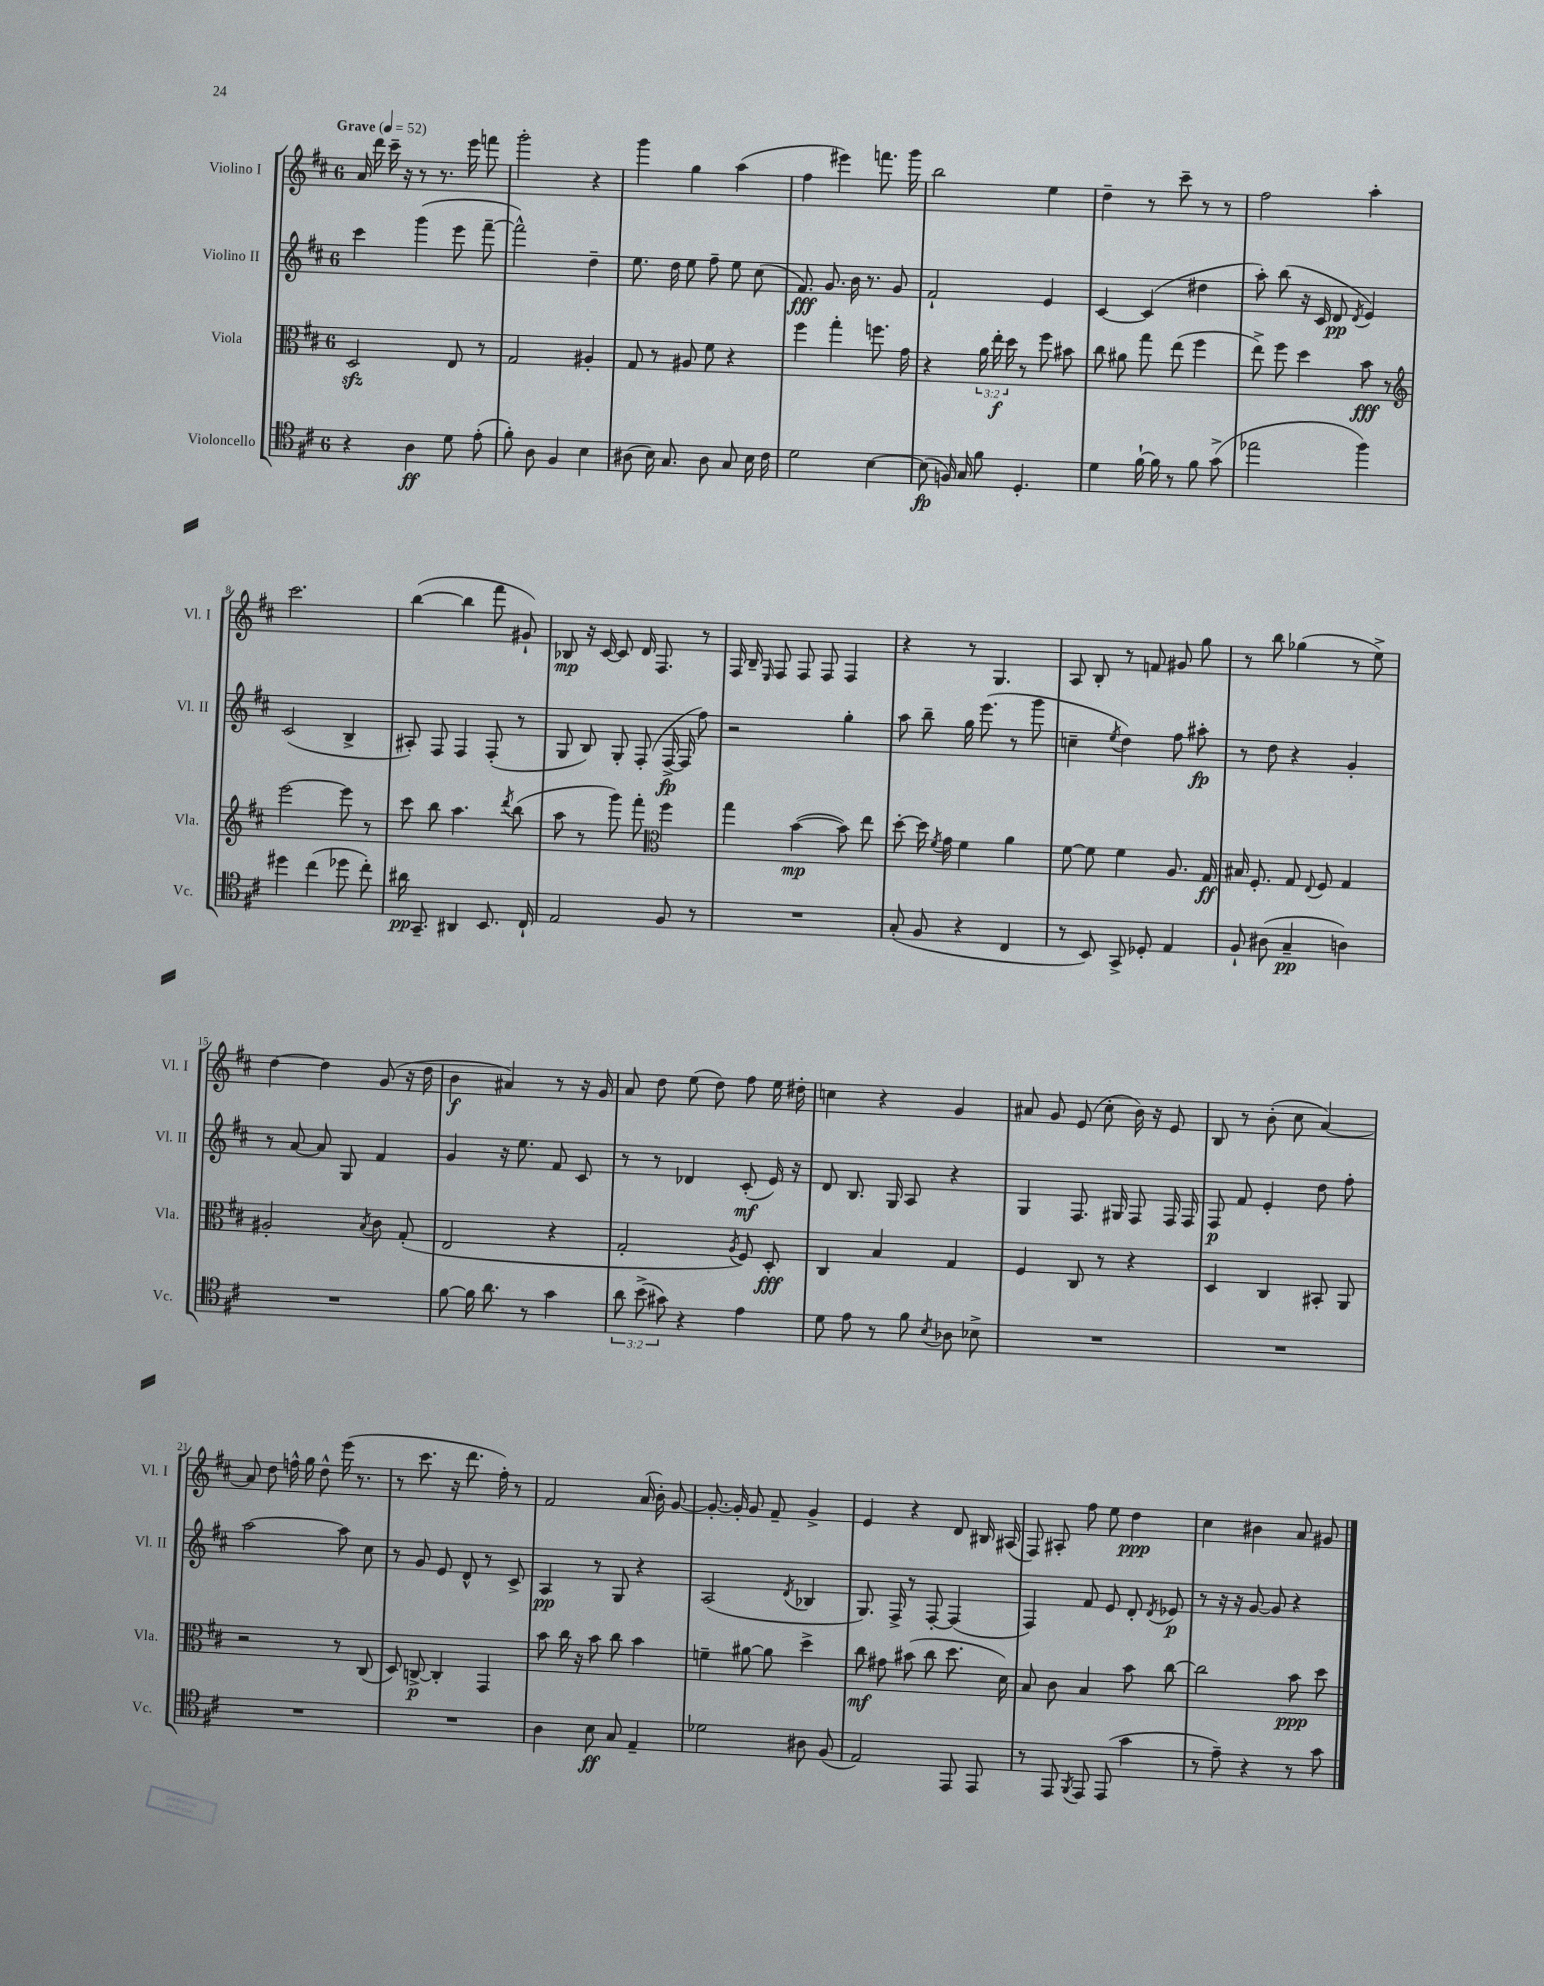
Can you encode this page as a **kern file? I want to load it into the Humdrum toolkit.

**kern	**kern	**kern	**kern
*staff4	*staff3	*staff2	*staff1
*clefC4	*clefC3	*clefG2	*clefG2
*k[f#c#]	*k[f#c#]	*k[f#c#]	*k[f#c#]
*M6/8	*M6/8	*M6/8	*M6/8
*MM52	*MM52	*MM52	*MM52
4r	2D	4ccc#	16a
.	.	.	16ddd
.	.	.	16ccc#~
.	.	.	16r
4A	.	(4ggg	8r
.	.	.	8.r
8d	8E	8eee	.
.	.	.	16eee
(8e'	8r	[8fff#~	8fff
=	=	=	=
8f#')	2G	2fff#^^])	2ggg'
8A	.	.	.
4F#	.	.	.
4B	4A#'	4dd~	4r
=	=	=	=
(8A#	8G	8.ee	4ggg
16B)	8r	.	.
8.G	.	16dd	.
.	8A#	8ee	4gg
8A#	8f#	8ff#~	.
8G	4r	8ee	(4aa
16B	.	(8cc#	.
16c#	.	.	.
=	=	=	=
2d	4ff#	8.f#)	4ff#
.	.	8.g	.
.	4gg'	.	4eee#)
.	.	16b	.
.	.	8.r	.
[4B	8.ff	.	8.fff
.	.	8g	.
.	16g	.	16ggg
=	=	=	=
(8B]	4r	2f#`	2bb
16F)	.	.	.
16G	.	.	.
8f#	24a	.	.
.	24ee'	.	.
.	24dd	.	.
4.D'	8r	.	.
.	8ff#	4e	4ee
.	8b#	.	.
=	=	=	=
4d	8cc#	[4c#	4dd~
.	8a#	.	.
[16f#`	8gg	(4c#]	8r
16f#]	.	.	.
8r	(8ee	.	8ccc#~
8f#	4ff#	4dd#	8r
(8g^	.	.	8r
=	=	=	=
2ee-	8ee^)	8aa')	2ff#
.	8ff#	(8bb	.
.	4dd	16r	.
.	.	16c#	.
.	.	8d	.
.	.	8qd	.
4ff#)	8b	4e)	4aa'
.	8r	.	.
=	=	=	=
*	*clefG2	*	*
4dd#	[2eee	(2c#	2.ccc#
(4cc#	.	.	.
8dd-	8eee]	4B^	.
8cc#')	8r	.	.
=	=	=	=
16a#	8ccc#	8A#')	([4bb
8.GG~	.	.	.
.	8bb	8F#	.
4AA#	4.aa	4F#	4bb]
8.BB	.	(8F#'	8fff#
.	8qddd	.	.
.	(8bb	8r	8g#`)
16C#`	.	.	.
=	=	=	=
2E	8aa	8G	8B-
.	8r	8B)	16r
.	.	.	[16c#
.	8ggg)	8G'	8c#]
.	8fff#'	(8F#'	16d
.	.	.	8.F#
*	*clefC3	*	*
8F#	4ff#	[16F#^	.
.	.	16F#]	.
8r	.	8ff#)	8r
=	=	=	=
2.r	4gg	2r	16F#
.	.	.	16B~
.	.	.	16qqE
.	.	.	8F#
.	([4b	.	8F#
.	.	.	8F#
.	8b])	4gg'	4F#
.	8ee	.	.
=	=	=	=
(8G'	[8dd'	8aa	4r
8F#	16dd]	8bb~	.
.	8qf#	.	.
.	16g	.	.
4r	4f#	16gg	8r
.	.	(8.eee	.
.	.	.	4.G
4C#	4a	8r	.
.	.	8ggg	.
=	=	=	=
8r	[8f#	4cc~	8A
8BB)	8f#]	.	8B'
.	.	8qee	.
8GG^	4f#	4dd)	8r
8D-'	.	.	8f
4E	8.A	8ff#	8g#
.	.	8aa#'	8gg
.	16G	.	.
=	=	=	=
8F#`	16B#	8r	8r
.	8.F#'	.	.
(8A#	.	8dd	8bb
4G~	8G	4r	(4gg-
.	8qqE	.	.
.	8F#	.	.
4A)	4G	4g'	8r
.	.	.	8ee^)
=	=	=	=
2.r	2A#'	8r	[4dd
.	.	[8a	.
.	.	8a]	4dd]
.	.	8G	.
.	8qB	.	.
.	8c#	4f#	(8g
.	(8G'	.	16r
.	.	.	16dd
=	=	=	=
[8f#	2E	4g	4b
16f#]	.	.	.
8.a	.	.	.
.	.	16r	4a#)
.	.	8.ee	.
8r	.	.	.
4g	4r	8f#	8r
.	.	8c#	16r
.	.	.	16g
=	=	=	=
12a	2G'	8r	8a
(12b^	.	.	.
.	.	8r	8dd
12g#)	.	.	.
4r	.	4d-	(8ee
.	.	.	8dd)
.	8qA	.	.
4e	8F#)	(8c#'	8ff#
.	8D'	16e)	16ee
.	.	16r	16dd#'
=	=	=	=
8d	4C#	8d	4cc
8e	.	8.B	.
8r	4B	.	4r
.	.	16G	.
8f#	.	8A	.
8qB	.	.	.
8A-	4G	4r	4g
8B-^	.	.	.
=	=	=	=
2.r	4F#	4G	8a#
.	.	.	8g
.	8C#	8.F#	(8e
.	8r	.	8cc#'
.	.	16G#	.
.	4r	8F#	16b)
.	.	.	16r
.	.	16F#	8e
.	.	16F#	.
=	=	=	=
2.r	4D	8F#	8B
.	.	8f#	8r
.	4C#	4e'	(8b'
.	.	.	8cc#
.	8BB#'	8dd	[4a)
.	8AA	8ff#'	.
=	=	=	=
2.r	2r	[2aa	8a]
.	.	.	8dd
.	.	.	16ff^^
.	.	.	16gg
.	.	.	8dd^^
.	8r	8aa]	(16eee
.	.	.	8.r
.	(8C#	8cc#	.
=	=	=	=
2.r	8D)	8r	8r
.	[8C^	8g	8.ccc#
.	4C']	8e	.
.	.	.	16r
.	.	8d^^	8.ddd
.	4GG	8r	.
.	.	.	16ff#')
.	.	8c#^	8r
=	=	=	=
4A	8b	4A	2f#
.	16cc#	.	.
.	16r	.	.
8B	8b	8r	.
8G	8cc#	8G	.
4E~	4b	4r	(16a
.	.	.	16b')
.	.	.	[8g
=	=	=	=
2d-	4f~	(2A	8.g'_
.	.	.	16g']
.	[8a#	.	8g
.	8a#]	.	8f#~
.	.	8qd	.
8A#	4dd^	4B-	4g^
(8F#	.	.	.
=	=	=	=
2E)	8cc#	8.G)	4e
.	8g#	.	.
.	.	16F#^	.
.	(8b#	8r	4r
.	8cc#	[8F#'	.
8EE	8.dd	(4F#]	8d
8EE	.	.	16B#
.	16d)	.	(16A#
=	=	=	=
8r	8B	4F#)	8F#)
8EE	8c#	.	8A#'
8qFF#	.	.	.
8EE	4B	8f#	8ff#
(8EE	.	8e	8ee
4g	8b	8d'	4dd
.	.	8qd	.
.	[8cc#	8e-	.
=	=	=	=
8r	2cc#]	8r	4cc#
8e~)	.	16r	.
.	.	16r	.
4r	.	[8g	4b#
.	.	8g]	.
8r	8b	4r	8a
8g	8dd	.	8g#
==	==	==	==
*-	*-	*-	*-
